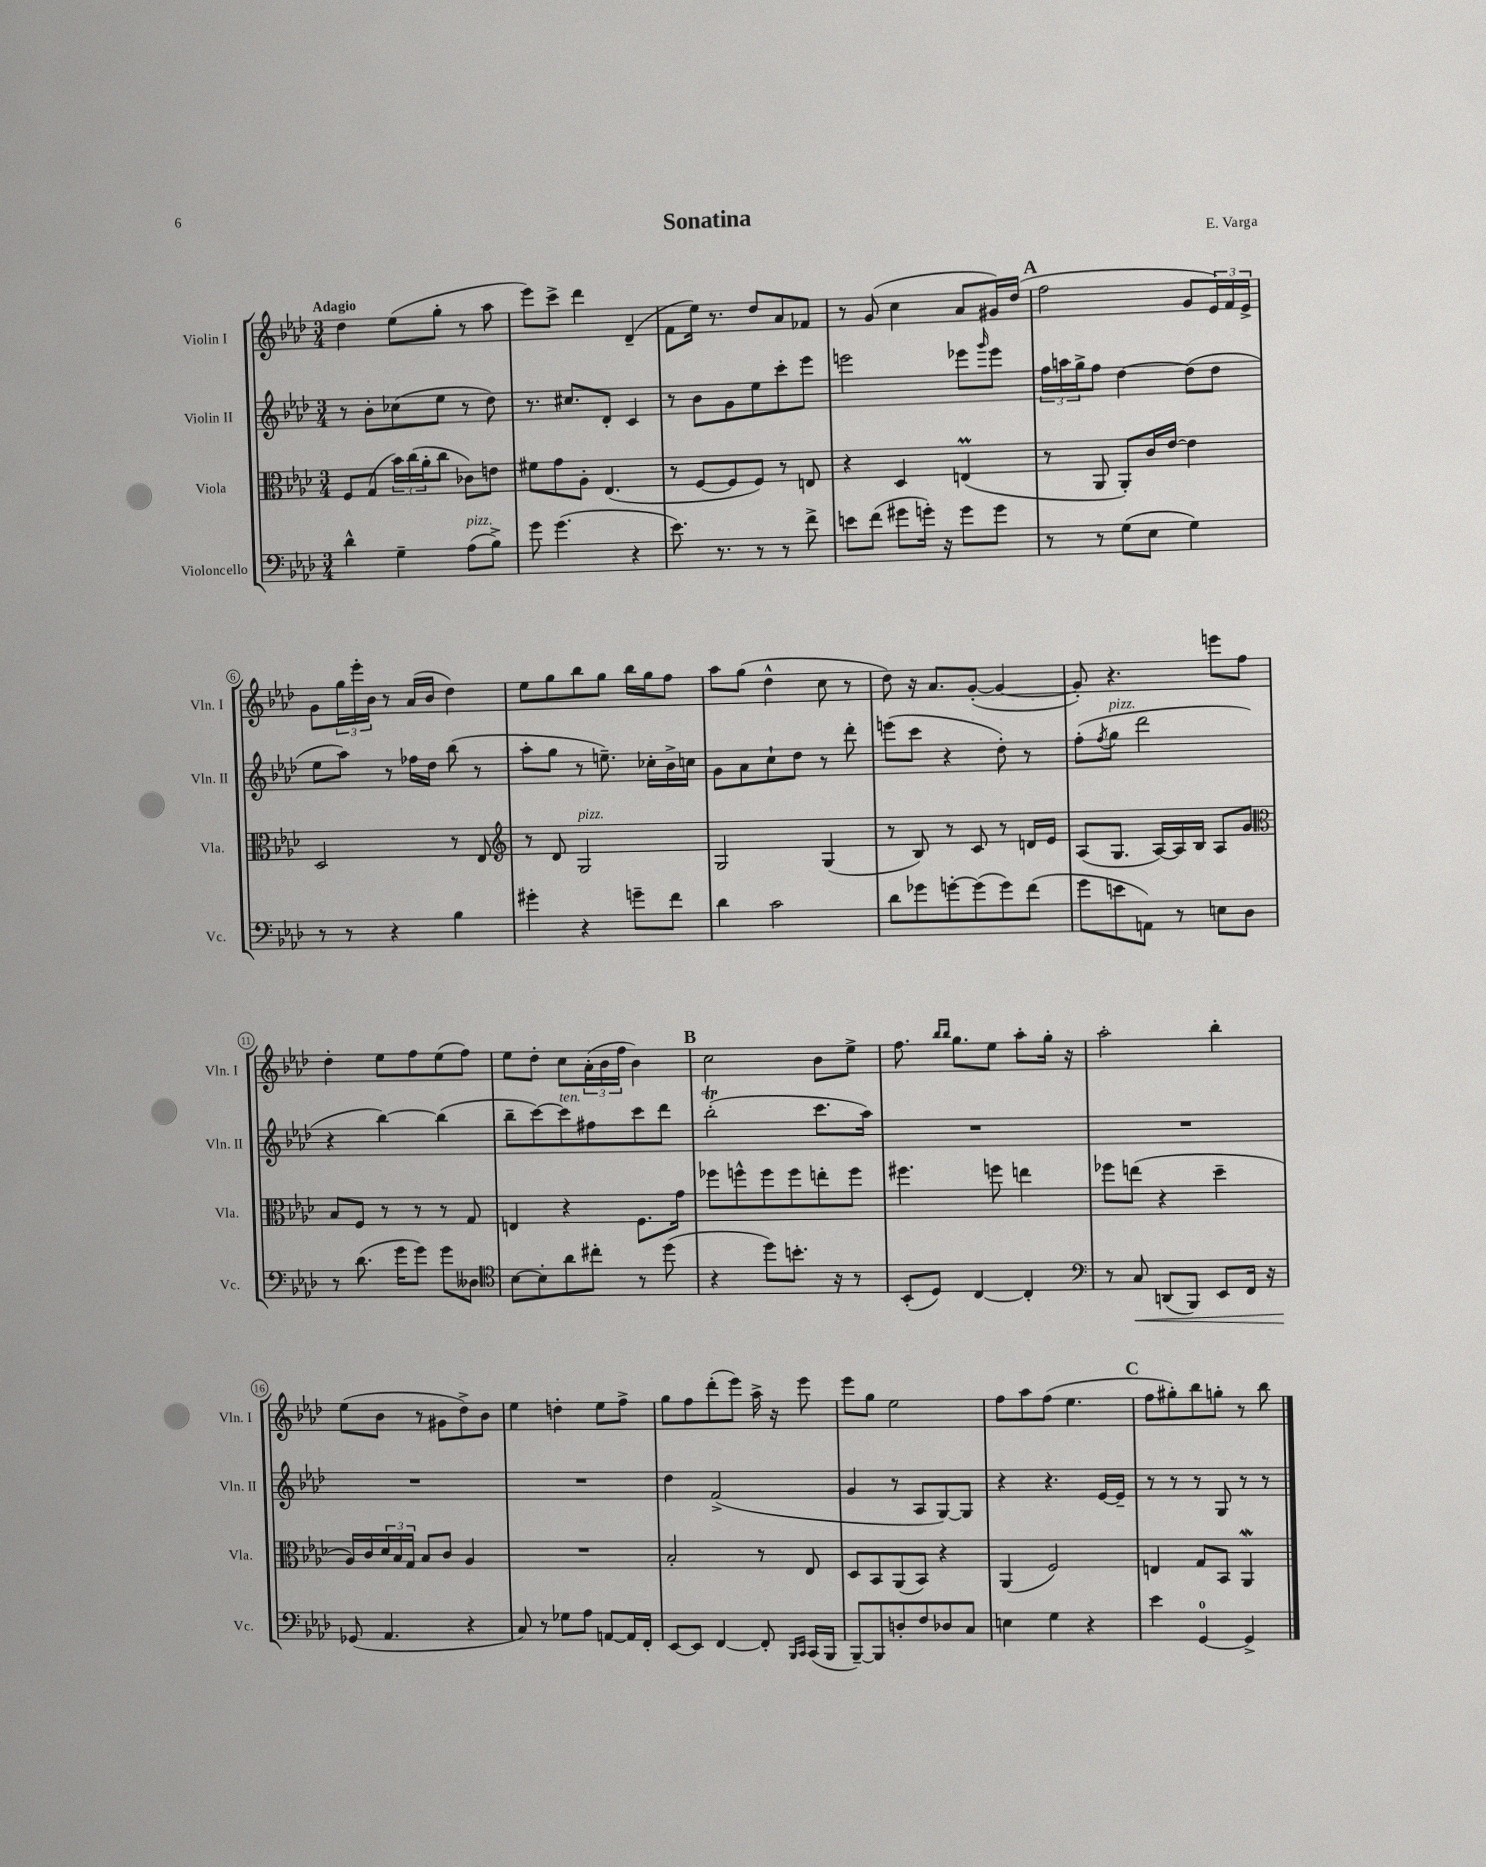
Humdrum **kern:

**kern	**dynam	**kern	**kern	**kern
*part4	*part4	*part3	*part2	*part1
*staff4	*staff4	*staff3	*staff2	*staff1
*I"Violoncello	*	*I"Viola	*I"Violin II	*I"Violin I
*I'Vc.	*	*I'Vla.	*I'Vln. II	*I'Vln. I
*clefF4	*	*clefC3	*clefG2	*clefG2
*k[b-e-a-d-]	*	*k[b-e-a-d-]	*k[b-e-a-d-]	*k[b-e-a-d-]
*M3/4	*	*M3/4	*M3/4	*M3/4
=1	=1	=1	=1	=1
!	!	!	!	!LO:TX:a:B:t=Adagio
4d-^^\	.	8F/L	8r	4dd-\
.	.	(8G/J	8b-'\L	.
4G~\	.	24b-\LL)	(8cc-X\	(8ee-\L
.	.	(24cc\	.	.
.	.	24a-'\J	.	.
.	.	8cc\J	8ee-\J	8gg'\J
!LO:TX:a:i:t=pizz.	!	!	!	!
(8A-\L	.	8c-X\L)	8r	8r
8B-^\J)	.	8en\J	8dd-\)	8aa-\
=2	=2	=2	=2	=2
8g\	.	8f#X\L	8.r	8eee-\L)
(4.g\	.	8g\	.	8ccc^\J
.	.	.	8.cc#X/L	.
.	.	8A-'\J	.	4ddd-\
.	.	(4.E-/	8d-'/J	.
4r	.	.	4c/	(4d-~/
=3	=3	=3	=3	=3
8.e-\)	.	8r	8r	8f\L
.	.	[8F/L	8b-\L	16ee-\Jk)
8.r	.	.	.	8.r
.	.	8F/]	8g\	.
8r	.	8F/J)	8ee-\	8dd-/L
8r	.	8r	8ccc'\	8a-/
8f^\	.	8En/	8eee-\J	8f-X/J
=4	=4	=4	=4	=4
8en\L	.	4r	2eeen\	8r
(8f\J	.	.	.	(8g/
8g#X\L	.	4D-/	.	4cc\
16gn'\Jk)	.	.	.	.
16r	.	.	.	.
8g\L	.	(4Enm/	8eee-X\L	8a-/L
.	.	.	16qqggg/	.
8g\J	.	.	8eee-\J	16g#X/L)
.	.	.	.	(16dd-/JJ
!!LO:REH:place=s1:t=A
=5	=5	=5	=5	=5
8r	.	8r	24ff\LL	2ff\
.	.	.	24aan\	.
.	.	.	24gg^\J	.
8r	.	8AA-/	8ff\J	.
(8G\L	.	8AA-'/L)	[4dd-\	.
8E-\J	.	16c/L	.	.
.	.	[16e-/JJ	.	.
4G\)	.	4e-\]	(8dd-\L]	8g/L
.	.	.	8dd-\J	24e-/L)
.	.	.	.	24f/
.	.	.	.	24e-^/JJ
!!LO:LB:g=z
=6	=6	=6	=6	=6
8r	.	2D-/	8ee-\L	8g\L
8r	.	.	8aa-\J)	24gg\L
.	.	.	.	24eee-'\
.	.	.	.	24b-\JJ
4r	.	.	8r	8r
.	.	.	16ff-X\LL	(16a-/LL
.	.	.	16dd-\JJ	16b-/JJ
4B-\	.	8r	(8bb-\	4dd-\)
.	.	8E-/	8r	.
=7	=7	=7	=7	=7
*	*	*clefG2	*	*
4g#X'\	.	8r	8aa-'\L	8ee-\L
.	.	8d-/	8gg\J	8gg\
!	!	!LO:TX:a:i:t=pizz.	!	!
4r	.	2G/	8r	8bb-\
.	.	.	8.een~\)	8gg\J
8gn~\L	.	.	.	16bb-\LL
.	.	.	16cc-X'\LL	16gg\J
8f\J	.	.	16b-^\	8ff\J
.	.	.	16ccn\JJ	.
=8	=8	=8	=8	=8
4d-\	.	2G/	8g\L	8aa-\L
.	.	.	8a-\	(8gg\J
2c\	.	.	8cc`\	4dd-^^\
.	.	.	8dd-\J	.
.	.	(4G/	8r	8cc\
.	.	.	8ddd-'\	8r
=9	=9	=9	=9	=9
8d-\L	.	8r	(8eeen\L	8dd-\)
8g-X\	.	8B-/)	8ccc\J	16r
.	.	.	.	8.a-/L
[8gn'\	.	8r	4r	.
(8g\]	.	8c/	.	([8g'/J
8g\)	.	8r	8dd-'\)	4g/_
(8f\J	.	16dn/LL	8r	.
.	.	16e-/JJ	.	.
=10	=10	=10	=10	=10
8g\L	.	(8A-/L	(8ff'\L	8g'/])
.	.	.	8qff/	.
!	!	!	!LO:TX:a:i:t=pizz.	!
8en\	.	8.G/J	8gg\J	4.r
8AAn\J)	.	.	2ddd-\	.
.	.	[16A-/LL)	.	.
8r	.	16A-/]	.	.
.	.	16B-/JJ	.	.
8En\L	.	8A-/L	.	8eeen\L
8D-\J	.	8g/J	.	8ff\J
!!LO:LB:g=z
=11	=11	=11	=11	=11
*	*	*clefC3	*	*
8r	.	8B-/L	4r	4dd-'\
(8.d-\	.	8F/J	.	.
.	.	8r	[4bb-\)	8ee-\L
16g\KL	.	.	.	.
8g\J)	.	8r	.	8ff\
8g\L	.	8r	(4bb-\]	(8ee-\
8D--X\J	.	8G/	.	8ff\J)
=12	=12	=12	=12	=12
*clefC4	*	*	*	*
[8B-\L	.	4En/	8bb-~\L	8ee-\L
8B-'\]	.	.	[8ccc\)	8dd-'\J
!	!	!	!LO:TX:a:i:t=ten.	!
8a-\	.	4r	8ccc\]	8cc\L
8cc#X'\J	.	.	8ff#X\	(24a-'\L
.	.	.	.	24b-\
.	.	.	.	24ff\JJ
8r	.	8.F\L	8ccc\	4b-\)
(8dd-\	.	.	8ddd-\J	.
.	.	16g\Jk	.	.
!!LO:REH:place=s1:t=B
=13	=13	=13	=13	=13
4r	.	8ff-X\L	(2bb-T'\	2cc\
.	.	8ffn^^\	.	.
8dd-\L)	.	8ff\	.	.
8.bn'\J	.	8ff\	.	.
.	.	8een'\	8.ccc\L	8b-\L
16r	.	.	.	.
8r	.	8ff\J	.	8ee-^\J
.	.	.	16aa-\Jk)	.
=14	=14	=14	=14	=14
(8BB-'/L	.	4.ff#X\	2.r	8.ff\
8D-/J)	.	.	.	.
.	.	.	.	16qqbb-/LL
.	.	.	.	16qqbb-/JJ
.	.	.	.	8.gg\L
[4C/	.	.	.	.
.	.	8ffn\	.	8ee-\J
4C'/]	.	4een\	.	8aa-'\L
.	.	.	.	16gg'\Jk
.	.	.	.	16r
=15	=15	=15	=15	=15
*clefF4	*	*	*	*
8r	.	8ff-X\L	2.r	2aa-'\
!	!LO:HP:b	!	!	!
8C/	<	(8een\J	.	.
(8DDn/L	.	4r	.	.
8BBB-/J)	.	.	.	.
8EE-/L	.	4dd-~\	.	4bb-'\
16FF/Jk	.	.	.	.
16r	.	.	.	.
!!LO:LB:g=z
=16	=16	=16	=16	=16
(8GG-X/	.	16A-/LL)	2.r	(8ee-\L
.	.	16c/	.	.
4.AA-/	[	24d-/	.	8b-\J
.	.	24B-/	.	.
.	.	24G/JJ	.	.
.	.	8B-/L	.	8r
.	.	8c/J	.	8g#X\L
4r	.	4A-/	.	8dd-^\)
.	.	.	.	8b-\J
=17	=17	=17	=17	=17
8C/)	.	2.r	2.r	4ee-\
8r	.	.	.	.
8G-X\L	.	.	.	4ddn'\
8A-\J	.	.	.	.
[8AAn/L	.	.	.	8ee-\L
16AA/L]	.	.	.	8ff^\J
16FF'/JJ	.	.	.	.
=18	=18	=18	=18	=18
[8EE-/L	.	2B-'/	4dd-\	8gg\L
8EE-/J]	.	.	.	8ff\
[4FF/	.	.	(2f^/	(8ddd-'\
.	.	.	.	8eee-\J)
8FF'/]	.	8r	.	16aa-^\
.	.	.	.	16r
16qqBBB-/LL	.	.	.	.
16qqCC/JJ	.	.	.	.
(16CC/LL	.	8E-/	.	8eee-\
16BBB-/JJ	.	.	.	.
=19	=19	=19	=19	=19
[8BBB-~/L)	.	8D-/L	4g/	8eee-\L
8BBB-/]	.	8BB-/	.	8gg\J
8Dn'/	.	(8AA-/	8r	2ee-\
8F/	.	8BB-/J)	8A-/L	.
8D-X/	.	4r	[8G/)	.
8C/J	.	.	8G/J]	.
=20	=20	=20	=20	=20
4En\	.	(4AA-/	4r	8ff\L
.	.	.	.	8aa-\
4G\	.	2F/)	4.r	(8ff\J
.	.	.	.	4.ee-\
4r	.	.	.	.
.	.	.	[16e-/LL	.
.	.	.	16e-~/JJ]	.
!!LO:REH:place=s1:t=C
=21	=21	=21	=21	=21
4e-\	.	4En/	8r	8ff\L
.	.	.	8r	8gg#X'\)
[4GG/	.	8G/L	8r	8bb-\
.	.	8BB-/J	8G/	8ggn'\J
4GG^/]	.	4AA-w/	8r	8r
.	.	.	8r	8bb-\
==	==	==	==	==
*-	*-	*-	*-	*-
